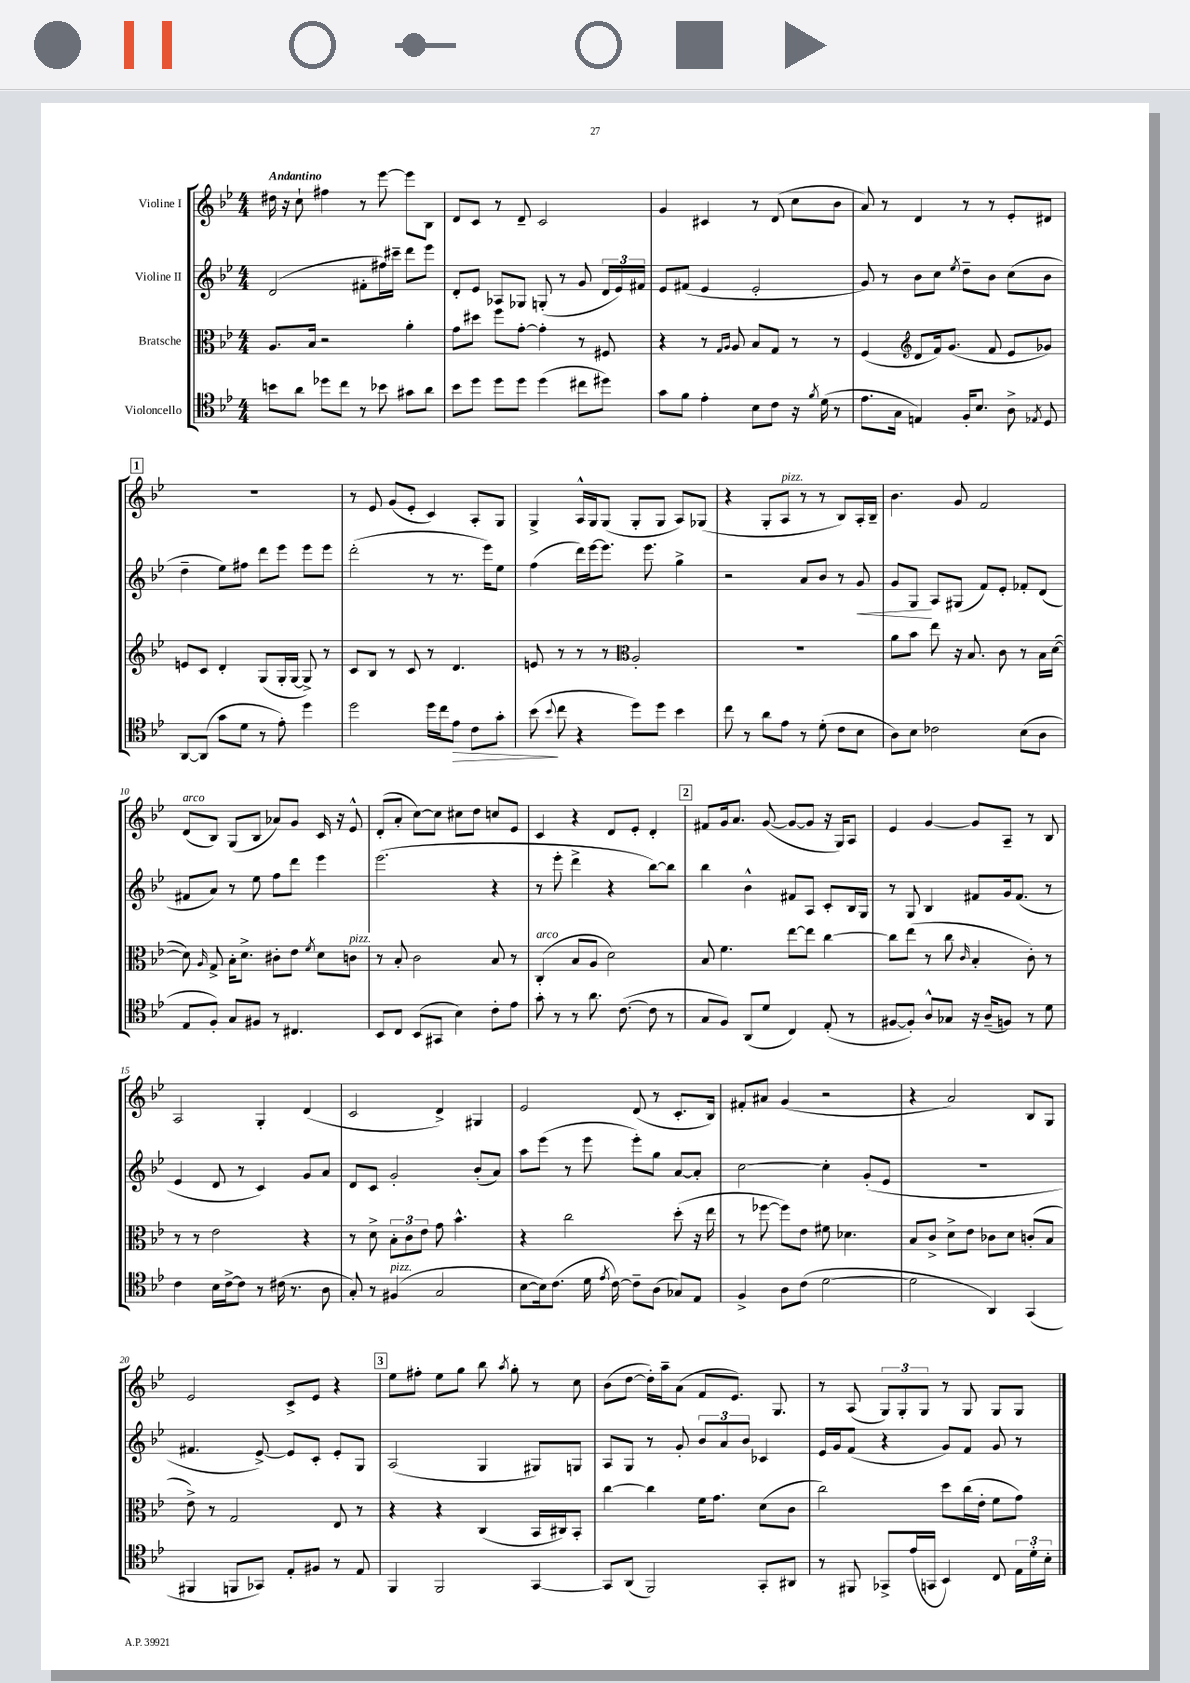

**kern	**kern	**kern	**kern
*staff4	*staff3	*staff2	*staff1
*clefC4	*clefC3	*clefG2	*clefG2
*k[b-e-]	*k[b-e-]	*k[b-e-]	*k[b-e-]
*M4/4	*M4/4	*M4/4	*M4/4
8b	8.A	(2d	16dd#
.	.	.	16r
8a	.	.	8cc`
.	16B-	.	.
8dd-	2r	.	4ff#
8cc	.	.	.
8r	.	8f#'	8r
8b-	.	16ff#)	[8eee-
.	.	16ccc#~	.
8g#	4a'	8ddd	8eee-]
8a	.	8eee-	8B-
=	=	=	=
8b-	8g	8d'	8d
8dd	8dd#	8e-	8c
8dd	8ff	8A-	8r
8dd	[8g'	8G-	8d~
(4dd	4g']	(8G'	2c
.	.	8r	.
8cc#	8r	8g	.
8dd#)	8F#	24d	.
.	.	24e-)	.
.	.	24f#	.
=	=	=	=
8g	4r	8e-	4g
8f	.	(8f#	.
4e-'	8r	4e-	4c#
.	16qqG	.	.
.	16qqA	.	.
.	8A	.	.
8B-	8B-	2e-'	8r
8c	8G	.	(8d
16r	8r	.	8cc
8qf	.	.	.
(16d	.	.	.
8r	8r	.	8b-
=	=	=	=
8.e-	(4F	8g)	8a)
.	.	8r	8r
16G	.	.	.
*	*clefG2	*	*
4E)	8d	8b-	4d
.	16f)	8cc	.
.	(8.g	.	.
.	.	8qee-	.
16F'	.	8dd~	8r
8.B-	.	.	.
.	8f	8b-	8r
8A^	8e-	(8cc	8e-'
8qE-	.	.	.
8D	8g-)	8b-	8d#
=	=	=	=
[8AA	8e	4dd~	1r
(8AA]	8c	.	.
8g	4d'	8ee-)	.
8d	.	8ff#	.
8r	(8G	8ddd	.
8e-')	16G'	8eee-	.
.	[16G	.	.
4dd	8G^])	8eee-	.
.	8r	8eee-	.
=	=	=	=
2dd	8c	(2ddd'	8r
.	8B-	.	8e-
.	8r	.	(8g
.	8c	.	8e-'
16dd	8r	8r	4c)
16cc	.	.	.
8e-	4.d	8.r	.
8c	.	.	8A'
.	.	16eee-)	.
8g'	.	8ee-	8G
=	=	=	=
(8b-	8e	(4ff	4G^
8qqb-	.	.	.
8cc	8r	.	.
4r	8r	16ddd)	16A^^
.	.	[16eee-	16G
.	8r	8.eee-]	(8G
*	*clefC3	*	*
8dd)	2A'	.	8G'
.	.	8.eee-	.
8dd	.	.	8G
4b-	.	4gg^	8A)
.	.	.	(8G-
=	=	=	=
8cc	1r	2r	4r
8r	.	.	.
8a	.	.	8G'
8e-	.	.	8A
8r	.	8a	8r
(8d'	.	8b-	8r
8c	.	8r	8B-)
8B-	.	8g	16A'
.	.	.	16B-~
=	=	=	=
8A)	8a	8g	4.b-
8B-	8b-	8G	.
2c-	8ee-	8A	.
.	16r	(8G#	8g
.	8.B-	.	.
.	.	8f)	2f
.	8c	8e-'	.
(8B-	8r	8f-'	.
8A	16B-	(8d	.
.	([16d	.	.
=	=	=	=
8E-	8d])	8f#	(8d
.	16qqA	.	.
8F')	8G^	8a)	8B-)
8G	16B-'	8r	(8G
.	8.d^	.	.
8F#	.	8ee-	8B-
8r	8c#'	8ff	8a-)
4.C#	8e-	8ddd	8g
.	8qf	.	.
.	8d	4eee-	16c
.	.	.	16r
.	8c	.	8e-^^
=	=	=	=
8BB-	8r	(2.eee-	(8d'
8C	8B-'	.	8a'
(8BB-	2c	.	[8cc)
8GG#	.	.	8cc]
4B-)	.	.	8cc#
.	.	.	8dd
8c'	8B-	4r	8cc
8e-	8r	.	8e-
=	=	=	=
8g'	(4C'	8r	4c
8r	.	8eee-'	.
8r	8B-	4ddd^	4r
8.a	8A	.	.
.	2d)	4r	8d
([8.c	.	.	.
.	.	.	8e-'
8c]	.	[8bb-)	4d'
8r	.	8bb-]	.
=	=	=	=
8G	8B-	4bb-	8f#
8F)	4.f	.	16g
.	.	.	8.a
(8AA	.	4b-^^	.
8d	.	.	([8g
4C)	[8ee-	8f#	8g_
.	8ee-]	8A	8g]
(8E-'	[4cc	8c'	16r
.	.	.	16G)
8r	.	16B-	8A
.	.	16G	.
=	=	=	=
[8F#	8cc]	8r	4e-
8F#'])	(8ee-	8G	.
8A^^	8r	4B-	[4g
8G-	8cc	.	.
.	16qqc	.	.
16r	4B-'	8f#	8g]
(16A~	.	.	.
8F)	.	16g	8A~
.	.	(8.f#	.
8r	8c')	.	8r
8d	8r	8r	8B-
=	=	=	=
4c	8r	4e-	2A
.	8r	.	.
16B-	2e-	8d	.
[16c^	.	.	.
8c]	.	8r	.
8r	.	4c)	4G'
(16c#	.	.	.
8.r	.	.	.
.	4r	8g	(4d
8A	.	8a	.
=	=	=	=
8G')	8r	8d	2c
8r	8d^	8c	.
(4F#	12B-'	2g'	.
.	12c	.	.
.	12e-	.	.
2G	8g	.	4d^)
.	4.b-^^	.	.
.	.	(8b-'	4G#
.	.	8a)	.
=	=	=	=
[8B-	4r	8aa	2e-
16B-])	.	(8eee-	.
(8.c	.	.	.
.	2cc	8r	.
16d	.	8eee-	.
8qe-	.	.	.
[16c)	.	.	.
8c~]	.	8eee-')	(8d
(8A	.	8gg	8r
8G-)	(8dd'	[8a	8.c'
8E-	16r	8a']	.
.	16ee-	.	16B-)
=	=	=	=
4F^	8r	[2cc	8f#'
.	[8ff-	.	8a#
8A	8ff-])	.	(4g
(8c	8e-	.	.
[2d	8f#	4cc']	2r
.	4.d-	.	.
.	.	(8g'	.
.	.	8e-	.
=	=	=	=
2d]	8B-	1r	4r
.	8c^	.	.
.	8d^	.	2a)
.	8e-	.	.
4AA)	8c-	.	.
.	8d	.	.
(4GG	(8c'	.	8B-
.	8B-	.	8G
=	=	=	=
4FF#	8e-^)	4.f#	2e-
.	8r	.	.
8FF	2G	.	.
8GG-)	.	[8e-^)	.
8E-'	.	8e-]	8c^
8F#	.	8c'	8e-
8r	8E-	8e-'	4r
8E-	8r	8G	.
=	=	=	=
4FF	4r	(2A	8ee-
.	.	.	8ff#'
2FF	4r	.	8ee-
.	.	.	8gg
.	(4C	4G	8bb-
.	.	.	8qaa
.	.	.	8gg'
[4GG	16BB-	8G#)	8r
.	16C#)	.	.
.	8BB-'	8G	8cc
=	=	=	=
8GG]	[4cc	8A	(8b-
(8AA	.	8G	[8dd
2FF)	4cc]	8r	16dd'])
.	.	.	16aa~
.	.	8g'	(8a
.	16f	12b-	8f
.	8.g	.	.
.	.	12a	.
.	.	.	8.e-)
.	.	12b-	.
8GG'	(8d	4c-	.
.	.	.	8.G
8AA#	8c	.	.
=	=	=	=
8r	2cc)	16e-	8r
.	.	16g	.
8FF#	.	(8f	(8A
8GG-^	.	4r	12G)
.	.	.	12G'
(16e-	.	.	.
.	.	.	12G
16GG	.	.	.
4BB-)	8dd	8g)	8r
.	(16cc	8f	8G
.	16e-'	.	.
8C	8f	8g	8G
24E-	8g)	8r	8G
24d'	.	.	.
24B-'	.	.	.
==	==	==	==
*-	*-	*-	*-
